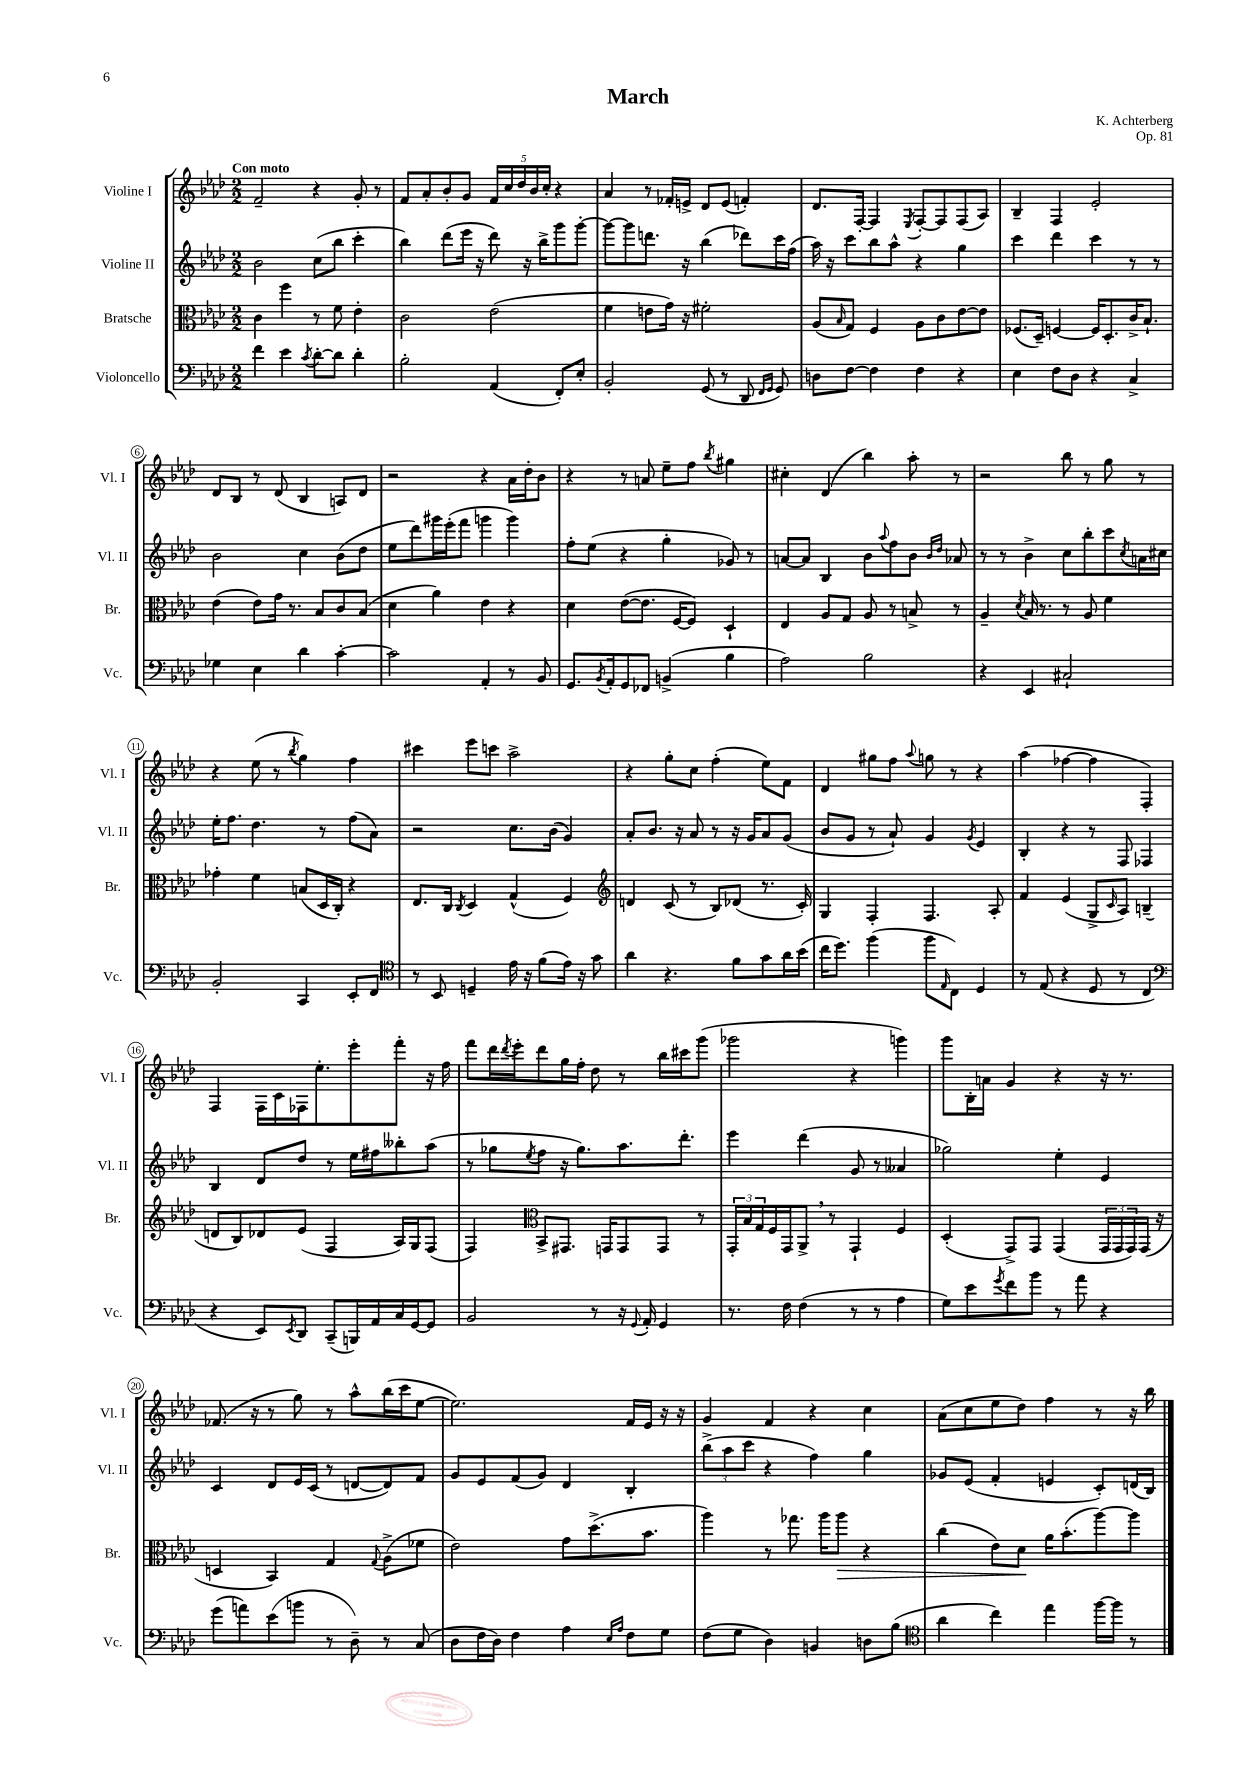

**kern	**kern	**dynam	**kern	**kern
*part4	*part3	*part3	*part2	*part1
*staff4	*staff3	*staff3	*staff2	*staff1
*I"Violoncello	*I"Bratsche	*	*I"Violine II	*I"Violine I
*I'Vc.	*I'Br.	*	*I'Vl. II	*I'Vl. I
*clefF4	*clefC3	*	*clefG2	*clefG2
*k[b-e-a-d-]	*k[b-e-a-d-]	*	*k[b-e-a-d-]	*k[b-e-a-d-]
*M2/2	*M2/2	*	*M2/2	*M2/2
=1	=1	=1	=1	=1
!	!	!	!	!LO:TX:a:B:t=Con moto
4f\	4c\	.	2b-\	2f~/
4e-\	4ff\	.	.	.
8qc/	.	.	.	.
[8d-'\L	8r	.	(8cc\L	4r
8d-\J]	8f\	.	8bb-\J	.
4d-'\	4e-'\	.	4ccc'\	8g'/
.	.	.	.	8r
=2	=2	=2	=2	=2
2B-'\	2c\	.	4bb-\)	8f/L
.	.	.	.	8a-'/
.	.	.	(8ddd-\L	8b-'/
.	.	.	16eee-\Jk	8g/J
.	.	.	16r	.
(4AA-/	(2e-\	.	8ddd-\)	20f/LL
.	.	.	.	20cc/
.	.	.	.	20dd-/
.	.	.	16r	.
.	.	.	.	20b-/
.	.	.	16bb-^\KL	.
.	.	.	.	20cc'/JJ
8FF'/L)	.	.	8ggg\	4r
8E-'/J	.	.	[8ggg'\J	.
=3	=3	=3	=3	=3
2BB-'/	4f\	.	8ggg\L_	4a-/
.	.	.	8ggg\]	.
.	8en\L	.	8.dddn\J	8r
.	16g\Jk)	.	.	16f-X'/LL
.	16r	.	16r	16en^/JJ
(8GG/	2f#X'\	.	(4bb-\	8d-/L
8r	.	.	.	(8e/J
8DD-/	.	.	8ddd-X\L)	4fn'/)
16qqFF/LL	.	.	.	.
16qqGG/JJ	.	.	.	.
8GG/)	.	.	16ccc\L	.
.	.	.	(16ff\JJ	.
=4	=4	=4	=4	=4
8Dn\L	(8A-/L	.	16aa-\)	8.d-/L
.	.	.	16r	.
.	16qqB-/	.	.	.
[8F\J	8G/J)	.	8ccc\L	.
.	.	.	.	[16F'/Jk
4F\]	4F/	.	8bb-\	4F/]
.	.	.	8aa-^^\J	.
.	.	.	.	8qE-/
4F\	8A-\L	.	4r	[8F'/L
.	8c\	.	.	8F/]
4r	[8e-\	.	4gg\	(8F/
.	8e-\J]	.	.	8A-/J)
=5	=5	=5	=5	=5
4E-\	(8.F-X/L	.	4ccc\	4B-~/
.	16D-~/Jk)	.	.	.
8F\L	[4Fn/	.	4ddd-\	4F/
8D-\J	.	.	.	.
4r	16F/KL]	.	4ccc\	2e-'/
.	8.D-'/	.	.	.
4C^/	16c^/K	.	8r	.
.	8.B-`/J	.	.	.
.	.	.	8r	.
!!LO:LB:g=z
=6	=6	=6	=6	=6
4G-X\	(4e-\	.	2b-\	8d-/L
.	.	.	.	8B-/J
4E-\	8e-\L)	.	.	8r
.	16g\Jk	.	.	(8d-/
.	8.r	.	.	.
4d-\	.	.	4cc\	4B-/
.	8B-/L	.	.	.
[4c'\	8c/	.	(8b-\L	8An/L)
.	(8B-/J	.	8dd-\J	8d-/J
=7	=7	=7	=7	=7
2c\]	4d-\	.	8ee-\L	2r
.	.	.	8ddd-\)	.
.	4a-\)	.	16ggg#X\L	.
.	.	.	(16eee-'\J	.
.	.	.	8fff\J	.
4AA-'/	4e-\	.	4gggn\	4r
8r	4r	.	4ggg\)	16a-\LL
.	.	.	.	16dd-'\J
8BB-/	.	.	.	8b-\J
=8	=8	=8	=8	=8
8.GG/L	4d-\	.	8ff'\L	4r
.	.	.	(8ee-\J	.
8qBB-/	.	.	.	.
16AA-'/k	.	.	.	.
8GG/	([8e-\L	.	4r	8r
8FF-X/J	8.e-\J]	.	.	8an/
(4BBn^/	.	.	4gg'\	8ee-~\L
.	[16F/KL	.	.	.
.	8F/J])	.	.	8ff\J
.	.	.	.	8qbb-/
4B-\	4D-`/	.	8g-X/)	4gg#X\
.	.	.	8r	.
=9	=9	=9	=9	=9
2A-\)	4E-/	.	[8an/L	4cc#X'\
.	.	.	8a/J]	.
.	8A-/L	.	4B-/	(4d-/
.	8G/J	.	.	.
2B-\	8A-/	.	8b-\L	4bb-\)
.	.	.	8qqaa-/	.
.	8r	.	8ff\	.
.	8Bn^/	.	8b-\J	8aa-'\
.	.	.	16qqb-/LL	.
.	.	.	16qqdd-/JJ	.
.	8r	.	8a-X/	8r
=10	=10	=10	=10	=10
4r	4A-~/	.	8r	2r
.	.	.	8r	.
.	8qd-/	.	.	.
4EE-/	16B-/	.	4b-^\	.
.	8.r	.	.	.
2C#X`/	8r	.	8cc\L	8bb-\
.	8A-/	.	8bb-'\	8r
.	4f\	.	8ccc\	8gg\
.	.	.	8qcc/	.
.	.	.	16an\L	8r
.	.	.	16cc#X\JJ	.
!!LO:LB:g=z
=11	=11	=11	=11	=11
2BB-'/	4g-X'\	.	16ee-'\KL	4r
.	.	.	8.ff\J	.
.	4f\	.	4.dd-\	(8ee-\
.	.	.	.	8r
.	.	.	.	8qbb-/
4CC/	(8Bn/L	.	.	4gg\)
.	16D-/L	.	8r	.
.	16C'/JJ)	.	.	.
8EE-'/L	4r	.	(8ff\L	4ff\
8FF/J	.	.	8a-\J)	.
=12	=12	=12	=12	=12
*clefC4	*	*	*	*
8r	8.E-/L	.	2r	4ccc#X\
8BB-/	.	.	.	.
.	16C/Jk	.	.	.
.	8qC/	.	.	.
4Dn~/	4D-/	.	.	8eee-\L
.	.	.	.	8cccn\J
16e-\	(4G^^/	.	8.cc\L	2aa-^\
16r	.	.	.	.
(8f\L	.	.	.	.
.	.	.	(16b-\Jk	.
16e-\Jk)	4F/)	.	4g/)	.
16r	.	.	.	.
8g\	.	.	.	.
=13	=13	=13	=13	=13
*	*clefG2	*	*	*
4a-\	4dn/	.	8a-'/L	4r
.	.	.	8.b-/J	.
4.r	(8c/	.	.	8gg'\L
.	.	.	16r	.
.	8r	.	8a-/	8cc\J
.	8B-/L)	.	8r	(4ff'\
8f\L	(8d-X/J	.	16r	.
.	.	.	16g/KL	.
8g\	8.r	.	8a-/	8ee-\L)
16a-\L	.	.	(8g/J	8f\J
(16b-\JJ	16c'/)	.	.	.
=14	=14	=14	=14	=14
16cc\KL	4G/	.	8b-/L	4d-/
8.dd-\J)	.	.	.	.
.	.	.	8g/J	.
(4ff\	4F'/	.	8r	8gg#X\L
.	.	.	8a-`/)	8ff\J
.	.	.	.	8qqaa-/
8ff\L	4.F/	.	4g/	8ggn\
16qqE-/	.	.	.	.
8C\J)	.	.	.	8r
.	.	.	8qg/	.
4D-/	.	.	4e-/	4r
.	8A-'/	.	.	.
=15	=15	=15	=15	=15
8r	4f/	.	4B-'/	(4aa-\
(8E-/	.	.	.	.
4r	(4e-/	.	4r	[4ff-X\
8D-/	8G^/L	.	8r	4ff-\]
.	16qqc/	.	.	.
8r	8A-/J)	.	8F/	.
4C/	(4Bn~/	.	4F-X/	4F'/)
!!LO:LB:g=z
=16	=16	=16	=16	=16
*clefF4	*	*	*	*
4r	8dn/L	.	4B-/	4F/
.	8B-/)	.	.	.
8EE-/L)	8d-X/	.	8d-/L	16F\LL
.	.	.	.	16c\
8qEE-/	.	.	.	.
8DD-/J	(8e-/J	.	8dd-/J	16F-X\J
.	.	.	.	8.ee-'\
(8CC~/L	4F/	.	8r	.
16BBBn/L)	.	.	16ee-\LL	8eee-'\
16AA-/	.	.	16ff#X\J	.
16C/	16A-/LL)	.	8bb--X'\	8fff'\J
[16GG/J	16G/J	.	.	.
8GG/J]	(8F/J	.	(8aa-\J	16r
.	.	.	.	16ff\
=17	=17	=17	=17	=17
2BB-/	4F/)	.	8r	8fff\L
.	.	.	8gg-X\L	16ddd-\L
.	.	.	.	8qddd-/
.	.	.	.	16eee-'\J
*	*clefC3	*	*	*
.	.	.	8qee-/	.
.	8BB-^/L	.	8ff\J	8ddd-\
.	8.GG#X/J	.	16r	16gg\L
.	.	.	8.gg-\L)	16ff'\JJ
8r	.	.	.	8dd-\
.	16GGn/KL	.	.	.
16r	8GG/	.	8.aa-\	8r
8qqGG/	.	.	.	.
16AA-'/	.	.	.	.
4GG/	8GG/J	.	.	16bb-\LL
.	.	.	8.ddd-'\J	16ccc#X\J
.	8r	.	.	(8ggg\J
=18	=18	=18	=18	=18
8.r	24GG'/LL	.	4eee-\	2ggg-X\
.	24B-/	.	.	.
.	24G/	.	.	.
.	16F/	.	.	.
16F\	16GG/J	.	.	.
(4F\	8AA-^,/J	.	(4ddd-\	.
.	8r	.	.	.
8r	4GG`/	.	8g/	4r
8r	.	.	8r	.
4A-\	4F/	.	4a--X/	4gggn\)
=19	=19	=19	=19	=19
8G\L)	(4D-'/	.	2gg-X\)	8ggg\L
8e-\	.	.	.	16B-'\L
.	.	.	.	16an\JJ
8qg/	.	.	.	.
8f\	8GG^/L)	.	.	4g/
8b-\J	8GG/J	.	.	.
8r	(4GG/	.	4ee-'\	4r
8a-\	.	.	.	.
4r	24GG/LL	.	4e-/	16r
.	24GG/	.	.	.
.	.	.	.	8.r
.	24GG/)	.	.	.
.	(16GG/JJ	.	.	.
.	16r	.	.	.
!!LO:LB:g=z
=20	=20	=20	=20	=20
(8g\L	4Dn/	.	4c/	(8.f-X/
8an\)	.	.	.	.
.	.	.	.	16r
(8e-\	4BB-/)	.	8d-/L	8r
8bn\J	.	.	16e-/L	8gg\)
.	.	.	(16c/JJ	.
8r	4G/	.	8r	8r
8D-~\)	.	.	[8dn/L	8aa-^^\L
.	8qqG/	.	.	.
8r	(8A-^\L	.	8d/])	(16bb-\L
.	.	.	.	16ccc\J
(8C/	8f-X\J	.	8f/J	[8ee-\J
=21	=21	=21	=21	=21
8D-\L	2e-\)	.	8g/L	2.ee-\])
16F\L	.	.	8e-/	.
16D-\JJ)	.	.	.	.
4F\	.	.	(8f/	.
.	.	.	8g/J)	.
4A-\	8g\L	.	4d-/	.
.	(8.dd-^\	.	.	.
16qqE-/LL	.	.	.	.
16qqA-/JJ	.	.	.	.
8F\L	.	.	4B-'/	16f/LL
.	8.b-\J	.	.	16e-/JJ
8G\J	.	.	.	16r
.	.	.	.	16r
=22	=22	=22	=22	=22
(8F\L	4aa-\)	.	(12bb-^\L	4g/
.	.	.	12aa-\	.
8G\J	.	.	.	.
.	.	.	12ccc\J	.
4D-\)	8r	.	4r	4f/
.	8.gg-X\	.	.	.
4BBn/	.	.	4ff\)	4r
.	16aa-\KL	.	.	.
!	!	!LO:HP:b	!	!
.	8aa-\J	>	.	.
8Dn\L	4r	.	4gg\	4cc\
(8B-\J	.	.	.	.
=23	=23	=23	=23	=23
*clefC4	*	*	*	*
4a-\	(4cc\	.	8g-X/L	(8a-\L
.	.	.	(8e-/J	8cc\
4cc\)	8e-\L)	.	4f'/	8ee-\
.	8d-\J	.	.	8dd-\J)
4ee-\	16a-\KL	]	4en/	4ff\
.	(8.b-'\	.	.	.
[16ff\LL	[8aa-\)	.	8c'/L)	8r
16ff\JJ]	.	.	.	.
8r	8aa-\J]	.	(16dn/L	16r
.	.	.	16B-/JJ)	16bb-\
==	==	==	==	==
*-	*-	*-	*-	*-
